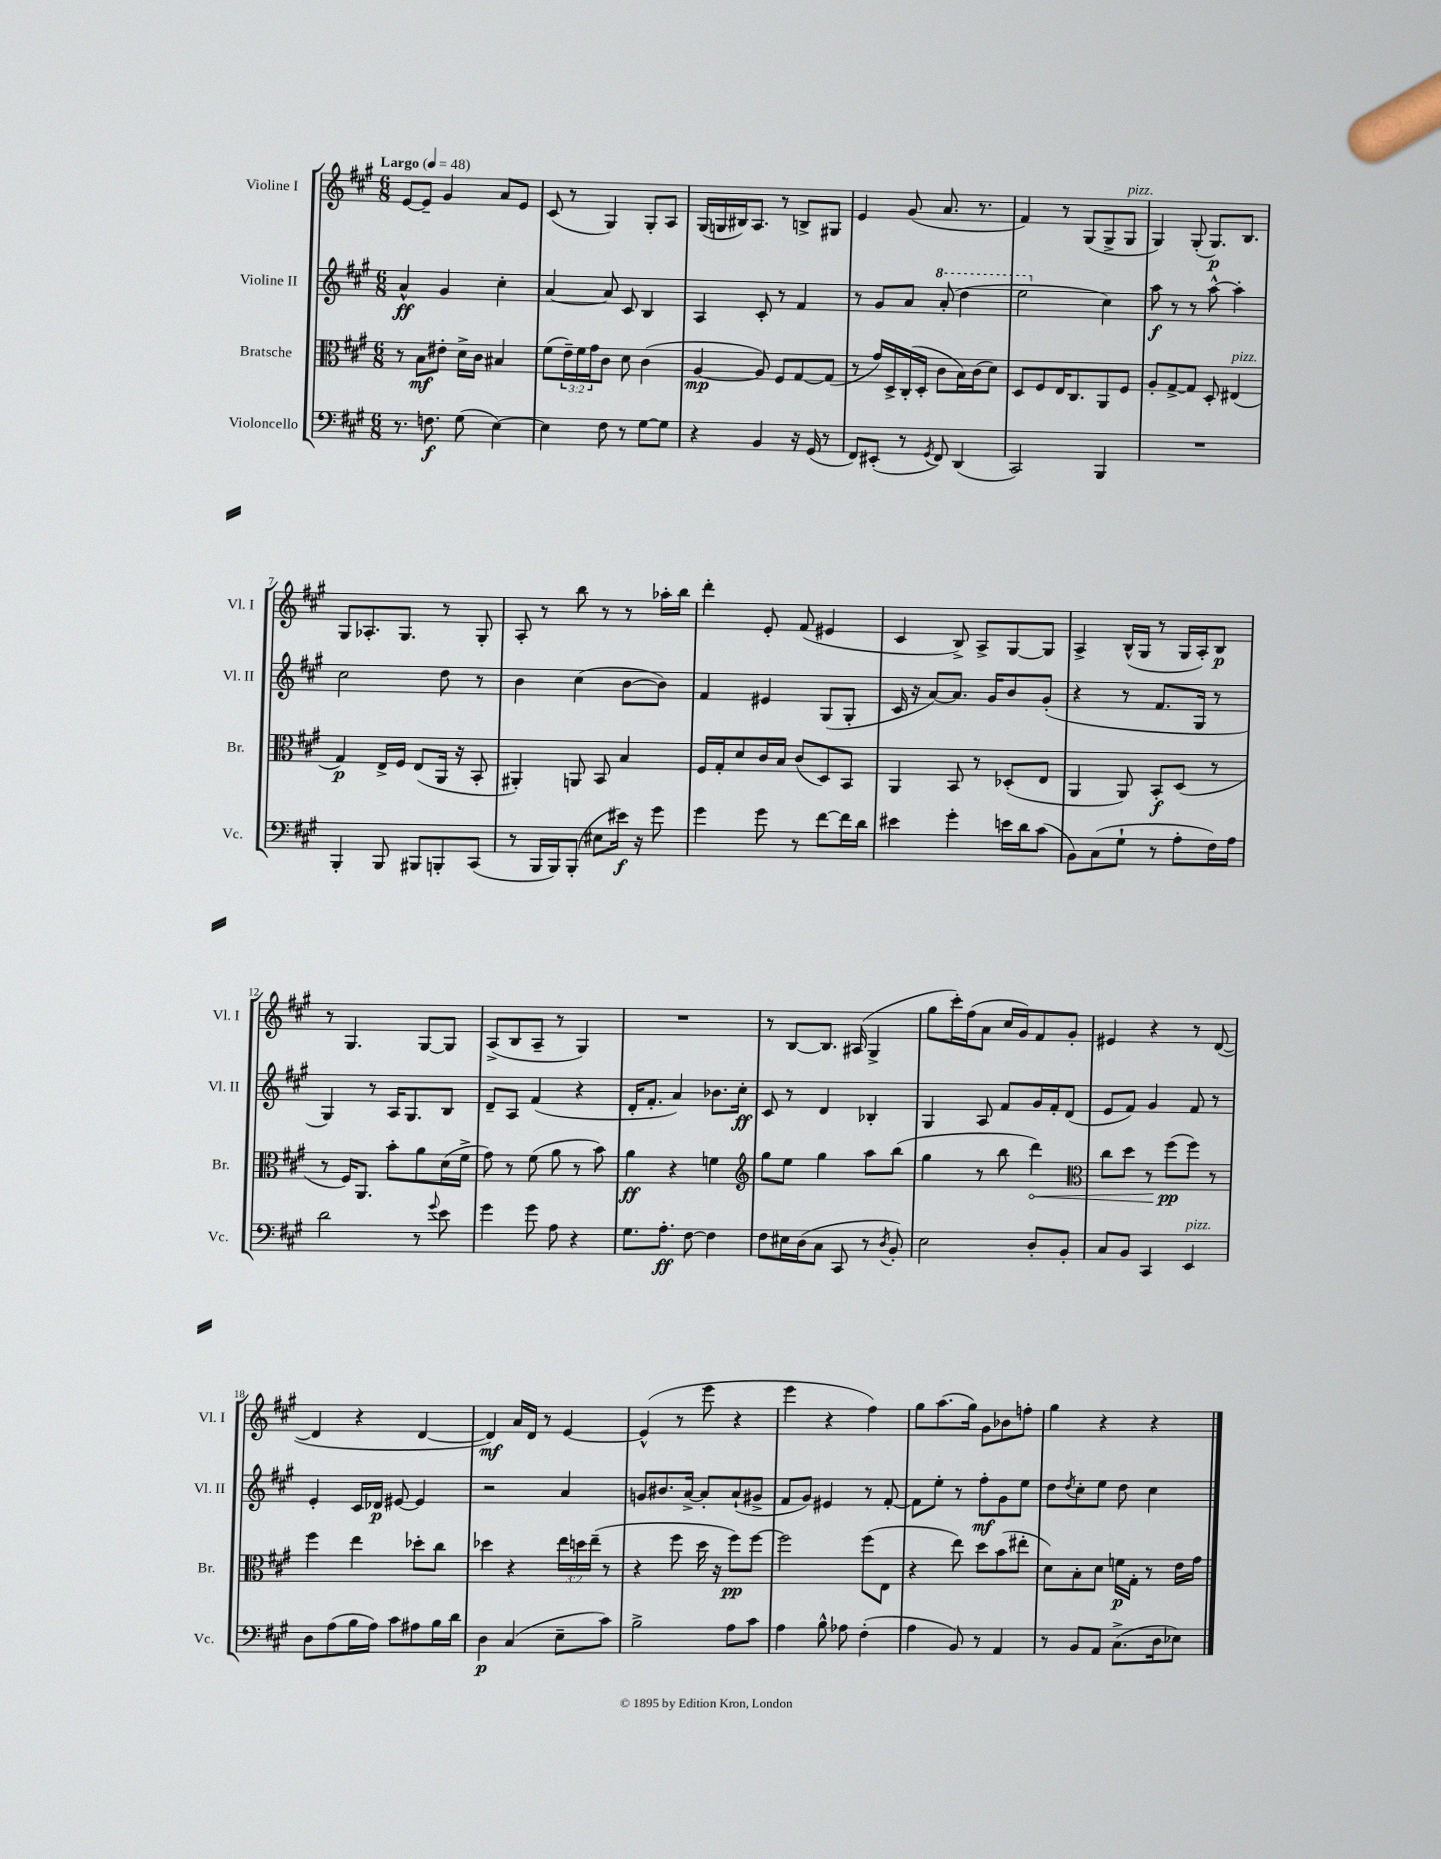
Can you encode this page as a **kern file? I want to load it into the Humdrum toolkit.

**kern	**dynam	**kern	**dynam	**kern	**dynam	**kern	**dynam
*part4	*part4	*part3	*part3	*part2	*part2	*part1	*part1
*staff4	*staff4	*staff3	*staff3	*staff2	*staff2	*staff1	*staff1
*I"Violoncello	*	*I"Bratsche	*	*I"Violine II	*	*I"Violine I	*
*I'Vc.	*	*I'Br.	*	*I'Vl. II	*	*I'Vl. I	*
*clefF4	*	*clefC3	*	*clefG2	*	*clefG2	*
*k[f#c#g#]	*	*k[f#c#g#]	*	*k[f#c#g#]	*	*k[f#c#g#]	*
*M6/8	*	*M6/8	*	*M6/8	*	*M6/8	*
*MM48	*	*MM48	*	*MM48	*	*MM48	*
=1	=1	=1	=1	=1	=1	=1	=1
!	!	!	!	!	!	!LO:TX:a:B:t=Largo	!
8.r	.	8r	.	4a^^/	ff	[8e/L	.
.	.	8B\L	mf	.	.	8e~/J]	.
8.Fn\	f	.	.	.	.	.	.
.	.	8e#X'\J	.	4g#/	.	4g#/	.
(8G#\	.	16d^\LL	.	.	.	.	.
.	.	16c#\JJ	.	.	.	.	.
[4E\)	.	4B#X/	.	4cc#'\	.	8a/L	.
.	.	.	.	.	.	8e/J	.
=2	=2	=2	=2	=2	=2	=2	=2
4E\]	.	(8f#\L	.	[4a/	.	(8c#/	.
.	.	24e~\L)	.	.	.	8r	.
.	.	24f#\	.	.	.	.	.
.	.	24g#\J	.	.	.	.	.
8F#\	.	8c#\J	.	8a/]	.	4G#/)	.
8r	.	8d\	.	8c#/	.	.	.
[8G#\L	.	(4c#\	.	4B/	.	8G#'/L	.
8G#\J]	.	.	.	.	.	8A/J	.
=3	=3	=3	=3	=3	=3	=3	=3
4r	.	[4A/	mp	4A/	.	(16G#/LL	.
.	.	.	.	.	.	16Gn/	.
.	.	.	.	.	.	16B#X/J)	.
.	.	.	.	.	.	8.A/J	.
4BB/	.	8A/])	.	8c#'/	.	.	.
.	.	8F#/L	.	8r	.	8r	.
16r	.	[8G#/	.	4f#/	.	8Bn^/L	.
(16GG#/	.	.	.	.	.	.	.
8r	.	(8G#/J]	.	.	.	8G#X/J	.
=4	=4	=4	=4	=4	=4	=4	=4
8FF#/L)	.	8r	.	8r	.	4e/	.
(8EE#X'/J	.	16g#/LL)	.	8g#/L	.	.	.
.	.	16D^/	.	.	.	.	.
8r	.	(16C#'/	.	8a/J	.	(8g#/	.
.	.	16D'/JJ	.	.	.	.	.
8qGG#/	.	.	.	.	.	.	.
*	*	*	*	*8va	*	*	*
8FF#/)	.	8c#\L	.	(8aa'/	.	8.a/	.
(4DD/	.	16B\L)	.	4ddd\	.	.	.
.	.	(16c#\J	.	.	.	8.r	.
.	.	8d\J)	.	.	.	.	.
=5	=5	=5	=5	=5	=5	=5	=5
2CC#/)	.	8D/L	.	2eee\	.	4f#/)	.
.	.	8F#/	.	.	.	.	.
.	.	16E/K	.	.	.	8r	.
.	.	8.C#/	.	.	.	.	.
.	.	.	.	.	.	(8G#/L	.
*	*	*	*	*X8va	*	*	*
4BBB/	.	8AA/	.	4cc#\)	.	8G#^/	.
!	!	!	!	!	!	!LO:TX:a:i:t=pizz.	!
.	.	8F#/J	.	.	.	8G#/J	.
=6	=6	=6	=6	=6	=6	=6	=6
2.r	.	8A'/L	.	8aa\	f	4G#/)	.
.	.	[8G#^/	.	8r	.	.	.
.	.	8G#/J]	.	8r	.	(8G#'/	.
.	.	8D'/	.	[8aa^^\	.	8.G#/L)	p
!	!	!LO:TX:a:i:t=pizz.	!	!	!	!	!
.	.	(4E#X/	.	4aa'\]	.	.	.
.	.	.	.	.	.	8.B/J	.
!!LO:LB:g=z
=7	=7	=7	=7	=7	=7	=7	=7
4BBB'/	.	4G#/)	p	2cc#\	.	8G#/L	.
.	.	.	.	.	.	8.A-X'/	.
8BBB/	.	16E^/LL	.	.	.	.	.
.	.	16F#/JJ	.	.	.	8.G#/J	.
8BBB#X/L	.	(8E/L	.	.	.	.	.
8BBBn'/	.	16AA/Jk	.	8dd\	.	8r	.
.	.	16r	.	.	.	.	.
(8CC#/J	.	8BB'/	.	8r	.	8G#'/	.
=8	=8	=8	=8	=8	=8	=8	=8
8r	.	4AA#X'/)	.	4b\	.	8A'/	.
16BBB/LL	.	.	.	.	.	8r	.
16BBB/J)	.	.	.	.	.	.	.
(8BBB'/J	.	8AAn/	.	(4cc#\	.	8bb\	.
8E#X\L	.	8BB/	.	.	.	8r	.
16e#X\Jk)	f	4B/	.	[8b\L	.	8r	.
16r	.	.	.	.	.	.	.
8g#\	.	.	.	8b\J])	.	16aa-X'\LL	.
.	.	.	.	.	.	16bb\JJ	.
=9	=9	=9	=9	=9	=9	=9	=9
4g#\	.	16F#/LL	.	4f#/	.	4ddd'\	.
.	.	16G#'/J	.	.	.	.	.
.	.	8d/	.	.	.	.	.
8g#\	.	16c#/L	.	4e#X/	.	8e'/	.
.	.	16B/JJ	.	.	.	.	.
8r	.	(8c#/L	.	.	.	(8f#/	.
[8f#\L	.	8D/)	.	(8G#/L	.	4e#X/	.
16f#\L]	.	8BB/J	.	8G#'/J	.	.	.
16d\JJ	.	.	.	.	.	.	.
=10	=10	=10	=10	=10	=10	=10	=10
4e#X\	.	4AA/	.	16c#/	.	4c#/	.
.	.	.	.	16r	.	.	.
.	.	.	.	[8a/L)	.	.	.
4g#'\	.	8BB/	.	8.a/J]	.	8B^/)	.
.	.	8r	.	.	.	8A^/L	.
.	.	.	.	16g#/KL	.	.	.
16en\LL	.	(8D-X'/L	.	8b/	.	[8G#/	.
16d\J	.	.	.	.	.	.	.
(8c#\J	.	8E/J	.	(8g#'/J	.	8G#/J]	.
=11	=11	=11	=11	=11	=11	=11	=11
8BB\L)	.	4AA/	.	4r	.	4A^/	.
(8C#\	.	.	.	.	.	.	.
8G#`\J	.	8AA/)	.	8r	.	(16B^^/LL	.
.	.	.	.	.	.	16G#/JJ	.
8r	.	8BB'/L	f	8.f#/L	.	8r	.
8A'\L	.	(8D/J	.	.	.	16G#/LL	.
.	.	.	.	16G#/Jk	.	16A'/J)	.
16F#\L)	.	8r	.	8r	.	8B/J	p
16A\JJ	.	.	.	.	.	.	.
!!LO:LB:g=z
=12	=12	=12	=12	=12	=12	=12	=12
2d\	.	8r	.	4G#/)	.	8r	.
.	.	16F#/KL)	.	.	.	4.G#/	.
.	.	8.AA/J	.	.	.	.	.
.	.	.	.	8r	.	.	.
.	.	8b'\L	.	16A/KL	.	.	.
.	.	.	.	8.G#/	.	.	.
8r	.	8a\	.	.	.	[8G#/L	.
8qqg#/	.	.	.	.	.	.	.
8e\	.	(16d\L	.	8B/J	.	8G#/J]	.
.	.	16f#^\JJ	.	.	.	.	.
=13	=13	=13	=13	=13	=13	=13	=13
4g#\	.	8g#\)	.	8d~/L	.	(8A^/L	.
.	.	8r	.	8A/J	.	8B/	.
8g#\	.	(8f#\	.	(4f#/	.	8A~/J	.
8A\	.	8a\	.	.	.	8r	.
4r	.	8r	.	4r	.	4G#/)	.
.	.	8b\)	.	.	.	.	.
=14	=14	=14	=14	=14	=14	=14	=14
8.G#\L	.	4a\	ff	16d'/KL	.	2.r	.
.	.	.	.	8.f#'/J	.	.	.
8.A'\J	ff	.	.	.	.	.	.
.	.	4r	.	4a/)	.	.	.
[8F#\	.	.	.	.	.	.	.
4F#\]	.	4fn\	.	8.b-X\L	.	.	.
.	.	.	.	16cc#'\Jk	ff	.	.
=15	=15	=15	=15	=15	=15	=15	=15
*	*	*clefG2	*	*	*	*	*
8F#\L	.	8gg#\L	.	8c#/	.	8r	.
16E#X\L	.	8ee\J	.	8r	.	[8B/L	.
(16D\J	.	.	.	.	.	.	.
8C#\J	.	4gg#\	.	4d/	.	8.B/J]	.
8CC#/	.	.	.	.	.	.	.
.	.	.	.	.	.	(16A#X/	.
8r	.	8aa\L	.	4B-X'/	.	4G#^/	.
8qD/	.	.	.	.	.	.	.
8BB'/)	.	(8bb\J	.	.	.	.	.
=16	=16	=16	=16	=16	=16	=16	=16
2E\	.	4gg#\	.	4G#/	.	8gg#\L	.
.	.	.	.	.	.	16ccc#'\L)	.
.	.	.	.	.	.	(16ff#\J	.
.	.	8r	.	8A/	.	8a\J	.
.	.	8bb\	.	8f#/L	.	16cc#/LL	.
.	.	.	.	.	.	16g#/J)	.
!	!	!	!LO:HP:b	!	!	!	!
8D'/L	.	4ddd\)	<	16g#/L	.	8f#/	.
.	.	.	.	16f#'/J	.	.	.
8BB'/J	.	.	.	(8d/J	.	8g#'/J	.
=17	=17	=17	=17	=17	=17	=17	=17
*	*	*clefC3	*	*	*	*	*
8C#/L	.	8cc#\L	.	8e/L	.	4e#X/	.
8BB/J	.	8dd\J	.	8f#/J)	.	.	.
4CC#/	.	8r	.	4g#/	.	4r	.
.	.	(8ff#\L	pp	.	.	.	.
!LO:TX:a:i:t=pizz.	!	!	!	!	!	!	!
4EE/	.	8ff#\J)	[	8f#/	.	8r	.
.	.	8r	.	8r	.	([8d/	.
!!LO:LB:g=z
=18	=18	=18	=18	=18	=18	=18	=18
8D\L	.	4ff#\	.	4e'/	.	4d/]	.
(8A\	.	.	.	.	.	.	.
16B\L	.	4ee\	.	16c#/LL	.	4r	.
16A\JJ)	.	.	.	16d-X/JJ	p	.	.
8c#\L	.	.	.	[8e#X/	.	.	.
8A#X\	.	8dd-X'\L	.	4e#/]	.	[4d/	.
16B\L	.	8cc#\J	.	.	.	.	.
16d\JJ	.	.	.	.	.	.	.
=19	=19	=19	=19	=19	=19	=19	=19
4D\	p	4dd-X\	.	2r	.	4d/])	mf
(4C#/	.	4r	.	.	.	16a/LL	.
.	.	.	.	.	.	16d/JJ	.
.	.	.	.	.	.	8r	.
8E~\L	.	24ee\LL	.	4a/	.	[4e/	.
.	.	24ddn\	.	.	.	.	.
.	.	(24ee~\JJ	.	.	.	.	.
8c#\J)	.	8r	.	.	.	.	.
=20	=20	=20	=20	=20	=20	=20	=20
2B^\	.	4r	.	8gn/L	.	(4e^^/]	.
.	.	.	.	8.b#X/	.	.	.
.	.	8ff#\	.	.	.	8r	.
.	.	.	.	[16a^/Jk	.	.	.
.	.	16dd\	.	8a'/L]	.	8eee\	.
.	.	16r	.	.	.	.	.
8A\L	.	8ff#\L)	pp	(8a`/	.	4r	.
8c#\J	.	[8ff#\J	.	8g#X^/J	.	.	.
=21	=21	=21	=21	=21	=21	=21	=21
4A\	.	2ff#\]	.	8f#/L	.	4eee\	.
.	.	.	.	8g#/J)	.	.	.
8B^^\	.	.	.	4e#X/	.	4r	.
8A-X\	.	.	.	.	.	.	.
(4F#'\	.	(8ff#\L	.	8r	.	4ff#\)	.
.	.	8E\J	.	[8f#'/	.	.	.
=22	=22	=22	=22	=22	=22	=22	=22
4A\	.	4r	.	8f#\L]	.	8gg#\L	.
.	.	.	.	8ee'\J	.	(8.aa\	.
8BB/)	.	8ee\)	.	8r	.	.	.
.	.	.	.	.	.	16gg#\Jk)	.
8r	.	8dd\L	.	8ff#'\L	mf	8g#\L	.
4AA/	.	(8b\	.	8g#\	.	8b-X\	.
.	.	8ee#X'\J	.	8ee\J	.	8ffn'\J	.
=23	=23	=23	=23	=23	=23	=23	=23
8r	.	8d\L)	.	8dd\L	.	4gg#\	.
.	.	.	.	8qdd/	.	.	.
8BB/L	.	8B'\	.	8cc#'\	.	.	.
8AA/J	.	8d\J	.	8ee\J	.	4r	.
(8.C#^\L	.	16fn\LL	p	8dd\	.	.	.
.	.	16G#'\JJ	.	.	.	.	.
.	.	8r	.	4cc#\	.	4r	.
16D\k	.	.	.	.	.	.	.
8E-X\J)	.	16e\LL	.	.	.	.	.
.	.	16g#\JJ	.	.	.	.	.
==	==	==	==	==	==	==	==
*-	*-	*-	*-	*-	*-	*-	*-
